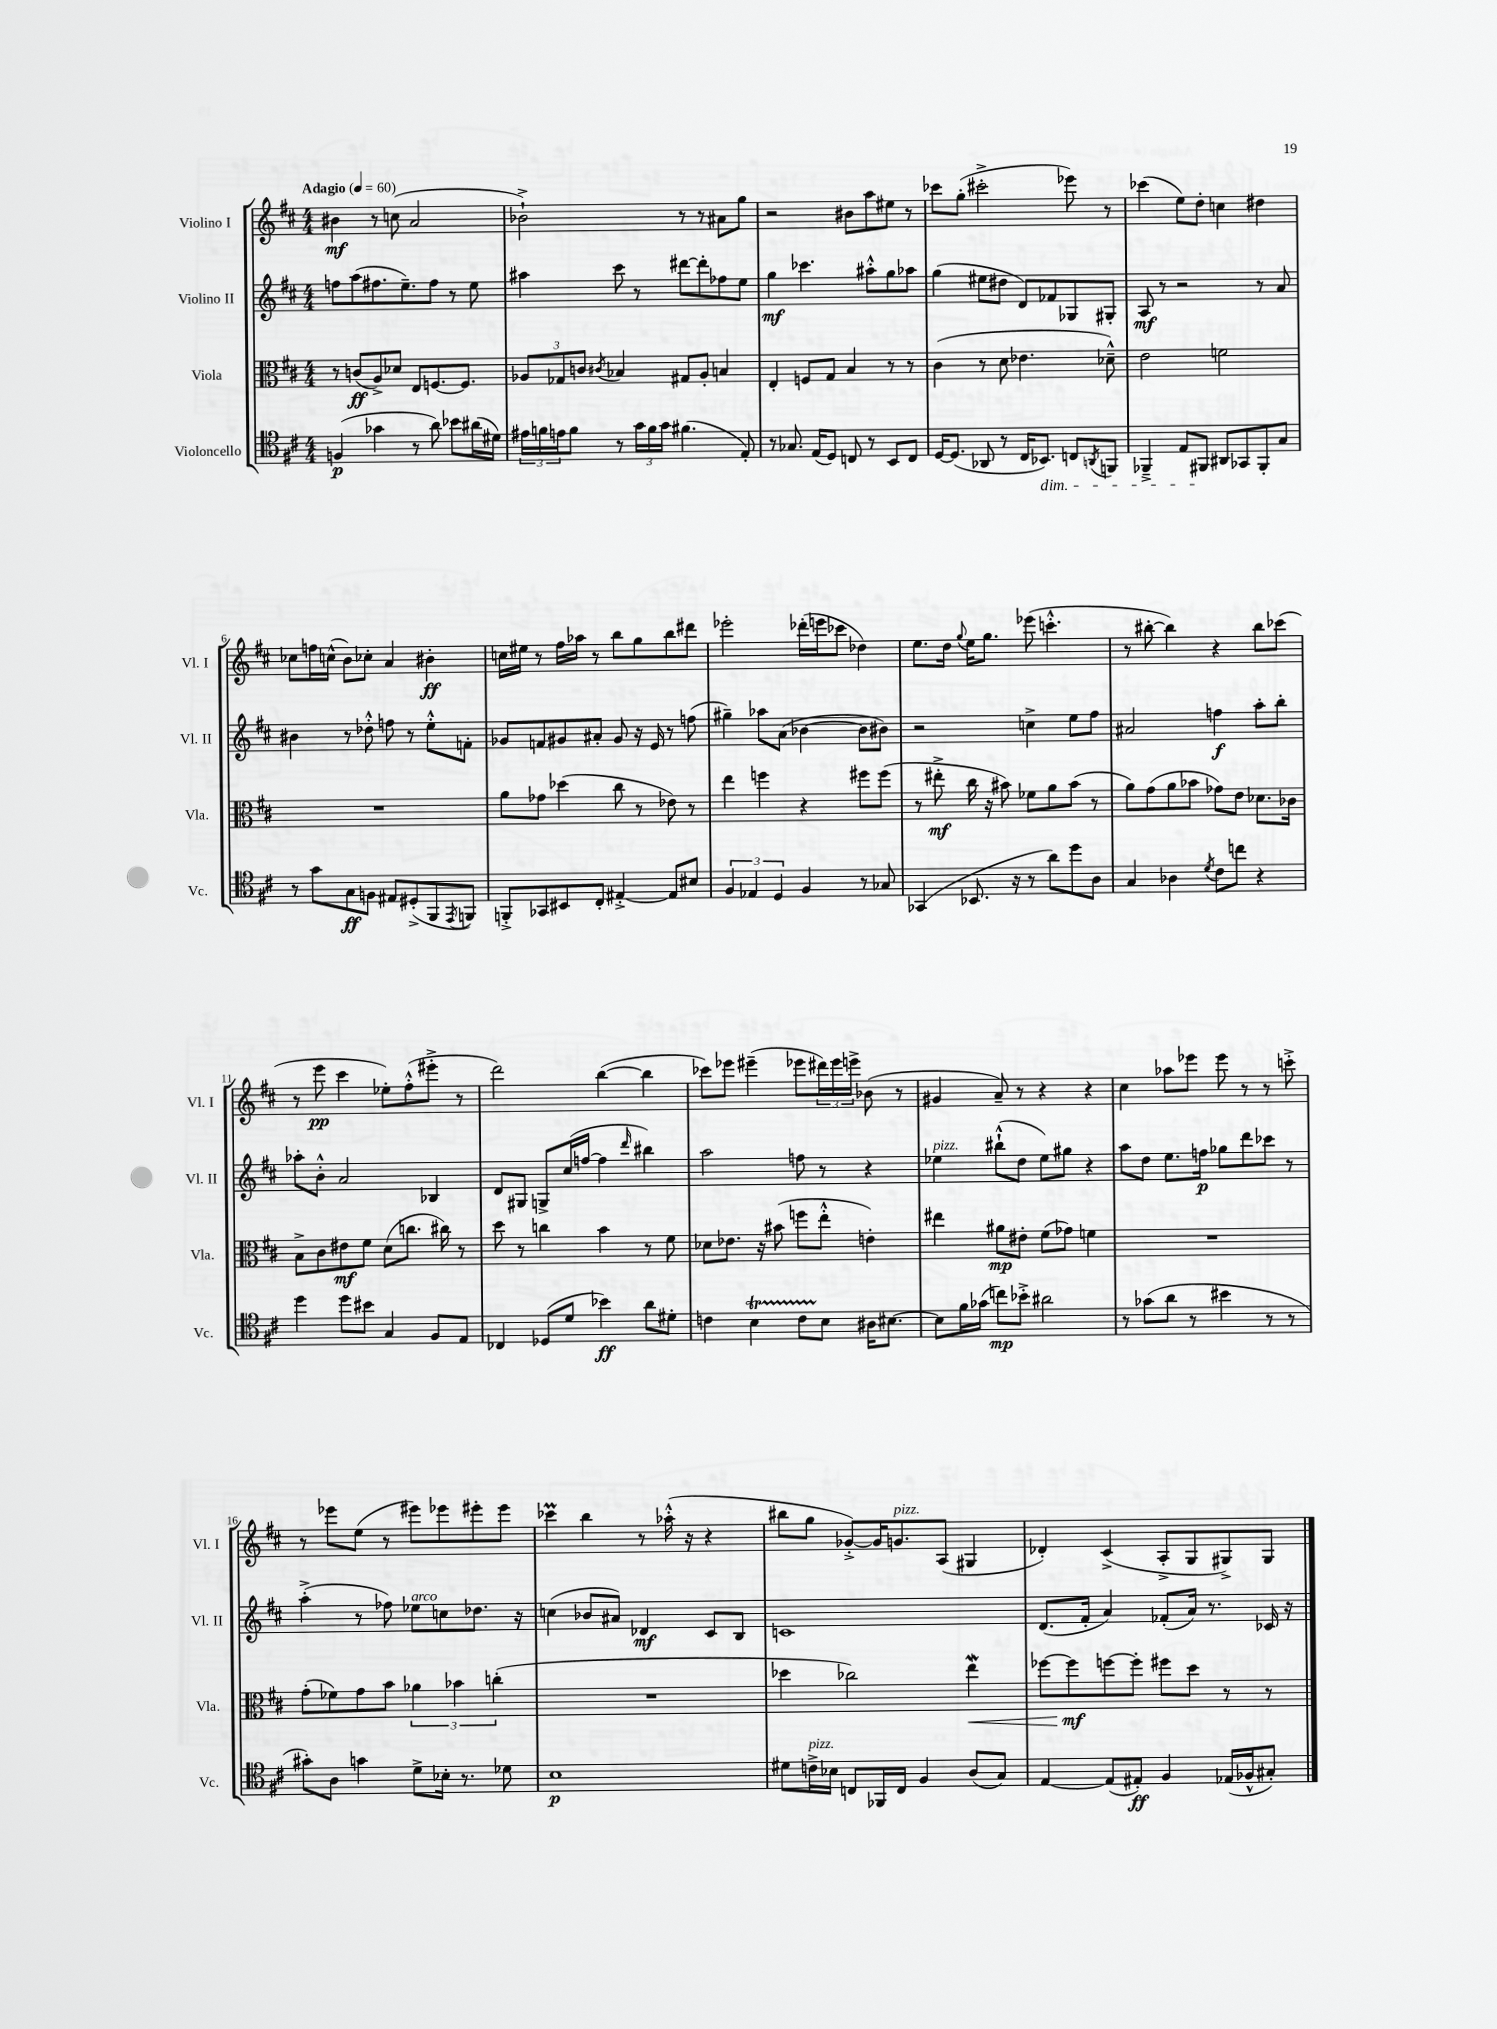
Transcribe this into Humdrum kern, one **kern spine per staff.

**kern	**dynam	**kern	**dynam	**kern	**dynam	**kern	**dynam
*part4	*part4	*part3	*part3	*part2	*part2	*part1	*part1
*staff4	*staff4	*staff3	*staff3	*staff2	*staff2	*staff1	*staff1
*I"Violoncello	*	*I"Viola	*	*I"Violino II	*	*I"Violino I	*
*I'Vc.	*	*I'Vla.	*	*I'Vl. II	*	*I'Vl. I	*
*clefC4	*	*clefC3	*	*clefG2	*	*clefG2	*
*k[f#c#]	*	*k[f#c#]	*	*k[f#c#]	*	*k[f#c#]	*
*M4/4	*	*M4/4	*	*M4/4	*	*M4/4	*
*MM60	*	*MM60	*	*MM60	*	*MM60	*
=1	=1	=1	=1	=1	=1	=1	=1
!	!	!	!	!	!	!LO:TX:a:B:t=Adagio	!
(4Fn/	p	8r	.	8ffn\L	.	4b#X\	mf
.	.	(8cn/L	ff	(8aa\	.	.	.
4g-X\	.	8A^/)	.	8.ff#X\	.	8r	.
.	.	8d-X/J	.	.	.	(8ccn\	.
.	.	.	.	8.ee~\)	.	.	.
8r	.	8E/L	.	.	.	2a/	.
8a\)	.	[8.Fn/	.	8ff#\J	.	.	.
8b-X\L	.	.	.	8r	.	.	.
.	.	8.F/J]	.	.	.	.	.
(16a#X\L	.	.	.	8ee\	.	.	.
16d#X\JJ)	.	.	.	.	.	.	.
=2	=2	=2	=2	=2	=2	=2	=2
24e#X\LL	.	12A-X/L	.	4aa#X\	.	2b-X`^\)	.
24fn\	.	.	.	.	.	.	.
24en\J	.	12G-X/	.	.	.	.	.
8f\J	.	.	.	.	.	.	.
.	.	12cn/J	.	.	.	.	.
.	.	8qc#X/	.	.	.	.	.
8r	.	4B-X/	.	8ccc#\	.	.	.
24g\LL	.	.	.	8r	.	.	.
24f\	.	.	.	.	.	.	.
24g\JJ	.	.	.	.	.	.	.
(4.f#X\	.	8G#X/L	.	[8ddd#X\L	.	8r	.
.	.	8A-'/J	.	8ddd#'\]	.	8r	.
.	.	4Bn/	.	8ff-X\	.	8a#X\L	.
8E'/)	.	.	.	8ee\J	.	8gg\J	.
=3	=3	=3	=3	=3	=3	=3	=3
8r	.	4E'/	.	4gg\	mf	2r	.
8.G-X/	.	.	.	.	.	.	.
.	.	8Fn/L	.	4.ccc-X\	.	.	.
(16E/KL	.	.	.	.	.	.	.
8D/J)	.	8G/J	.	.	.	.	.
8Cn/	.	4B/	.	.	.	8b#X\L	.
8r	.	.	.	8aa#X'^^\L	.	8aa\	.
8BB/L	.	8r	.	8gg\	.	8ee#X\J	.
8C/J	.	8r	.	8aa-X\J	.	8r	.
=4	=4	=4	=4	=4	=4	=4	=4
[16D/KL	.	(4c#\	.	(4gg\	.	8ccc-X\L	.
(8.D/J]	.	.	.	.	.	.	.
.	.	.	.	.	.	(8gg'\J	.
8AA-X/	.	8r	.	8ee#X\L	.	2ccc#X'^\	.
8r	.	8d\	.	8dd#X\J	.	.	.
16C#/KL	.	4.e-X\	.	8d/L)	.	.	.
!LO:TX:b:i:t=dim.	!	!	!	!	!	!	!
8.BB-X/J)	.	.	.	.	.	.	.
.	.	.	.	8f-X/	.	.	.
8Cn/L	.	.	.	8G-X/	.	8eee-X\)	.
8qAAn/	.	.	.	.	.	.	.
8FFn/J	.	8d-X~^^\)	.	8G#X'/J	.	8r	.
=5	=5	=5	=5	=5	=5	=5	=5
4FF-X~^/	.	2e\	.	8A/	mf	(4ccc-X\	.
.	.	.	.	8r	.	.	.
8E/L	.	.	.	2r	.	8ee\L)	.
8FF#X/J	.	.	.	.	.	8dd'\J	.
8AA#X/L	.	2fn\	.	.	.	4ccn\	.
8GG-X/	.	.	.	.	.	.	.
8FF#'/	.	.	.	8r	.	4dd#X\	.
8G/J	.	.	.	8a/	.	.	.
!!LO:LB:g=z
=6	=6	=6	=6	=6	=6	=6	=6
8r	.	1r	.	4b#X\	.	8cc-X\L	.
8g\L	.	.	.	.	.	16ffn\L	.
.	.	.	.	.	.	(16ccn^^\JJ	.
8G\	ff	.	.	8r	.	8b\L)	.
8Fn\J	.	.	.	8dd-X'^^\	.	8cc-X'\J	.
8E#X/L	.	.	.	8ffn\	.	4a/	.
(8D#X'^/	.	.	.	8r	.	.	.
8FF#/	.	.	.	8ee'^^\L	.	4b#X'\	ff
8qEE/	.	.	.	.	.	.	.
8FFn/J)	.	.	.	8fn'\J	.	.	.
=7	=7	=7	=7	=7	=7	=7	=7
8FFn'^/L	.	8a\L	.	8g-X/L	.	16ccn\LL	.
.	.	.	.	.	.	16ee#X\JJ	.
8GG-X/	.	8g-X\J	.	8fn/	.	8r	.
8BB#X/	.	(4dd-X\	.	8g#X/	.	16ff#\LL	.
.	.	.	.	.	.	16aa-X\JJ	.
8C#'/J	.	.	.	8a#X'/J	.	8r	.
[4E#X'^/	.	8cc#\	.	8g#/	.	8bb\L	.
.	.	8r	.	16r	.	8gg\	.
.	.	.	.	16e/	.	.	.
8E#/L]	.	8e-X\)	.	8r	.	8bb\	.
8B#X/J	.	8r	.	(8ffn\	.	8ddd#X\J	.
=8	=8	=8	=8	=8	=8	=8	=8
6F#/	.	4ee\	.	4gg#X~\)	.	2eee-X'\	.
6E-X/	.	.	.	.	.	.	.
.	.	4ffn\	.	8aa-X\L	.	.	.
6D/	.	.	.	.	.	.	.
.	.	.	.	(8a\J	.	.	.
4F#/	.	4r	.	[4b-X\	.	(16ddd-X'\LL	.
.	.	.	.	.	.	16eeen\J	.
.	.	.	.	.	.	8ccc-X\J	.
8r	.	8ff#X\L	.	8b-\L]	.	4dd-X\)	.
8G-X/	.	(8ff#\J	.	8b#X\J)	.	.	.
=9	=9	=9	=9	=9	=9	=9	=9
(4GG-X/	.	8r	.	2r	.	8.ee\L	.
.	.	8ee#X'^\	mf	.	.	.	.
.	.	.	.	.	.	16dd\Jk	.
.	.	.	.	.	.	8qqgg/	.
8.BB-X/	.	16cc#\	.	.	.	16ee\KL	.
.	.	16r	.	.	.	8.gg\J	.
.	.	8b#X\)	.	.	.	.	.
16r	.	.	.	.	.	.	.
8r	.	8f-X\L	.	4ccn^\	.	(8eee-X\	.
8a\L)	.	8a\	.	.	.	4.cccn'^^\	.
8dd\	.	(8b#\J	.	8ee\L	.	.	.
8A\J	.	8r	.	8ff#\J	.	.	.
=10	=10	=10	=10	=10	=10	=10	=10
4G/	.	8a\L)	.	2a#X/	.	8r	.
.	.	(8g\	.	.	.	[8bb#X'\	.
4A-X\	.	8a\	.	.	.	4bb#\])	.
.	.	8b-X\J	.	.	.	.	.
8qd/	.	.	.	.	.	.	.
8c#\L	.	8g-X\L)	.	4ffn\	f	4r	.
8ccn\J	.	8e\J	.	.	.	.	.
4r	.	8.d-X\L	.	8aa'\L	.	8bb#\L	.
.	.	.	.	8bb'\J	.	(8ccc-X\J	.
.	.	16c-X\Jk	.	.	.	.	.
!!LO:LB:g=z
=11	=11	=11	=11	=11	=11	=11	=11
4dd\	.	8B^\L	.	8aa-X'\L	.	8r	.
.	.	8c#\	.	8b'^^\J	.	8eee\	pp
8dd\L	.	8e#X\	mf	2a/	.	4ccc#\	.
8b#X\J	.	8f#\J	.	.	.	.	.
4G/	.	(8d\L	.	.	.	8ee-X'\L)	.
.	.	8.ccn\J	.	.	.	(8ff#'^^\	.
8F#/L	.	.	.	4B-X/	.	8eee#X'^\J	.
.	.	16cc#X\)	.	.	.	.	.
8E/J	.	8r	.	.	.	8r	.
=12	=12	=12	=12	=12	=12	=12	=12
4C-X/	.	8dd\	.	8d/L	.	2ddd\)	.
.	.	8r	.	8G#X/J	.	.	.
(8D-X/L	.	4ccn\	.	8Gn^/L	.	.	.
8d/J	.	.	.	(16cc#/L	.	.	.
.	.	.	.	[16ffn/JJ	.	.	.
4b-X\)	ff	4b\	.	4ff\]	.	([4bb\	.
.	.	.	.	16qqddd/	.	.	.
8a\L	.	8r	.	4bb#X\)	.	4bb\]	.
8d#X'\J	.	8f#\	.	.	.	.	.
=13	=13	=13	=13	=13	=13	=13	=13
4cn\	.	8d-X\L	.	2aa\	.	8ccc-X\L)	.
.	.	8.e-X\J	.	.	.	8eee-X\J	.
4BT\	.	.	.	.	.	(4eee#X~\	.
.	.	16r	.	.	.	.	.
.	.	(8b#X\	.	.	.	.	.
8cTTT\L	.	8ffn\L	.	8ffn\	.	8eee-X\L	.
8B\J	.	8ee'^^\J	.	8r	.	24ddd#X\L)	.
.	.	.	.	.	.	24eee-\	.
.	.	.	.	.	.	24eeen^\JJ	.
16A#X\KL	.	4en'\)	.	4r	.	(8b-X\	.
[8.B#X\J	.	.	.	.	.	.	.
.	.	.	.	.	.	8r	.
=14	=14	=14	=14	=14	=14	=14	=14
!	!	!	!	!LO:TX:a:i:t=pizz.	!	!	!
8B#\L]	.	4ee#X\	.	4ee-X\	.	4g#X/	.
16f#\L	.	.	.	.	.	.	.
(16g-X\JJ	.	.	.	.	.	.	.
8ccn\L)	mp	8a#X\L	mp	(8bb#X`^^\L	.	8a~/)	.
8b-X'^\J	.	8e#X'\J	.	8dd\J	.	8r	.
2a#X\	.	(8f#\L	.	8ee-\L)	.	4r	.
.	.	8g-X\J)	.	8gg#X\J	.	.	.
.	.	4fn\	.	4r	.	4r	.
=15	=15	=15	=15	=15	=15	=15	=15
8r	.	1r	.	8aa\L	.	4cc#\	.
(8g-X\L	.	.	.	8dd\J	.	.	.
8a\J	.	.	.	8.ee\L	.	8aa-X\L	.
8r	.	.	.	.	.	8eee-X\J	.
.	.	.	.	16ffn\Jk	p	.	.
4b#X\	.	.	.	8gg-X\L	.	8eee-\	.
.	.	.	.	8ddd\	.	8r	.
8r	.	.	.	8ccc-X\J	.	8r	.
8r	.	.	.	8r	.	8cccn'^\	.
!!LO:LB:g=z
=16	=16	=16	=16	=16	=16	=16	=16
8g#X'\L)	.	(8g'\L	.	(4aa'^\	.	8r	.
8A\J	.	8f-X\)	.	.	.	8eee-X\L	.
4gn\	.	8g\	.	8r	.	(8ee\J	.
.	.	8b\J	.	8ff-X\)	.	8r	.
!	!	!	!	!LO:TX:a:i:t=arco	!	!	!
8d^\L	.	6a-X\	.	8ee-X\L	.	8eee#X\L)	.
16B-X'\Jk	.	.	.	8ccn\	.	8eee-X\	.
.	.	6b-X\	.	.	.	.	.
8.r	.	.	.	.	.	.	.
.	.	.	.	8.dd-X\J	.	8eee#X'\	.
.	.	(6ccn'\	.	.	.	.	.
8d-X\	.	.	.	.	.	8eee#\J	.
.	.	.	.	16r	.	.	.
=17	=17	=17	=17	=17	=17	=17	=17
1B	p	1r	.	(4ccn\	.	4ccc-XM\	.
.	.	.	.	8b-X/L	.	4bb\	.
.	.	.	.	8a#X/J)	.	.	.
.	.	.	.	4d-X/	mf	8r	.
.	.	.	.	.	.	(16aa-X'^^\	.
.	.	.	.	.	.	16r	.
.	.	.	.	8c#/L	.	4r	.
.	.	.	.	8B/J	.	.	.
=18	=18	=18	=18	=18	=18	=18	=18
8d#X\L	.	4dd-X\	.	1cn	.	8bb#X\L	.
!LO:TX:a:i:t=pizz.	!	!	!	!	!	!	!
16cn^\L	.	.	.	.	.	8gg\J	.
16B-X\JJ	.	.	.	.	.	.	.
8Cn/L	.	2cc-X\)	.	.	.	[8g-X'^/L)	.
16FF-X/L	.	.	.	.	.	16g-/K]	.
!	!	!	!	!	!	!LO:TX:a:i:t=pizz.	!
16C/JJ	.	.	.	.	.	8.gn/	.
4F#/	.	.	.	.	.	.	.
.	.	.	.	.	.	(8A/J	.
!	!	!	!LO:HP:b	!	!	!	!
(8A/L	.	4eeW\	<	.	.	4G#X/	.
8G/J)	.	.	.	.	.	.	.
=19	=19	=19	=19	=19	=19	=19	=19
[4E/	.	[8ff-X\L	.	(8.d/L	.	4d-X'/)	.
.	.	8ff-\]	mf	.	.	.	.
.	.	.	.	16f#'/Jk	.	.	.
(8E/L]	.	[8ffn\	[	4a/)	.	(4c#^/	.
8E#X'/J)	ff	8ff'\J]	.	.	.	.	.
4F#/	.	8ff#X\L	.	(8f-X'/L	.	8A'^/L	.
.	.	8dd\J	.	16a/Jk)	.	8G/	.
.	.	.	.	8.r	.	.	.
(16E-X/LL	.	8r	.	.	.	8G#X^/)	.
16F-X^^/J	.	.	.	.	.	.	.
8G#X'/J)	.	8r	.	16c-X/	.	8G#/J	.
.	.	.	.	16r	.	.	.
==	==	==	==	==	==	==	==
*-	*-	*-	*-	*-	*-	*-	*-
